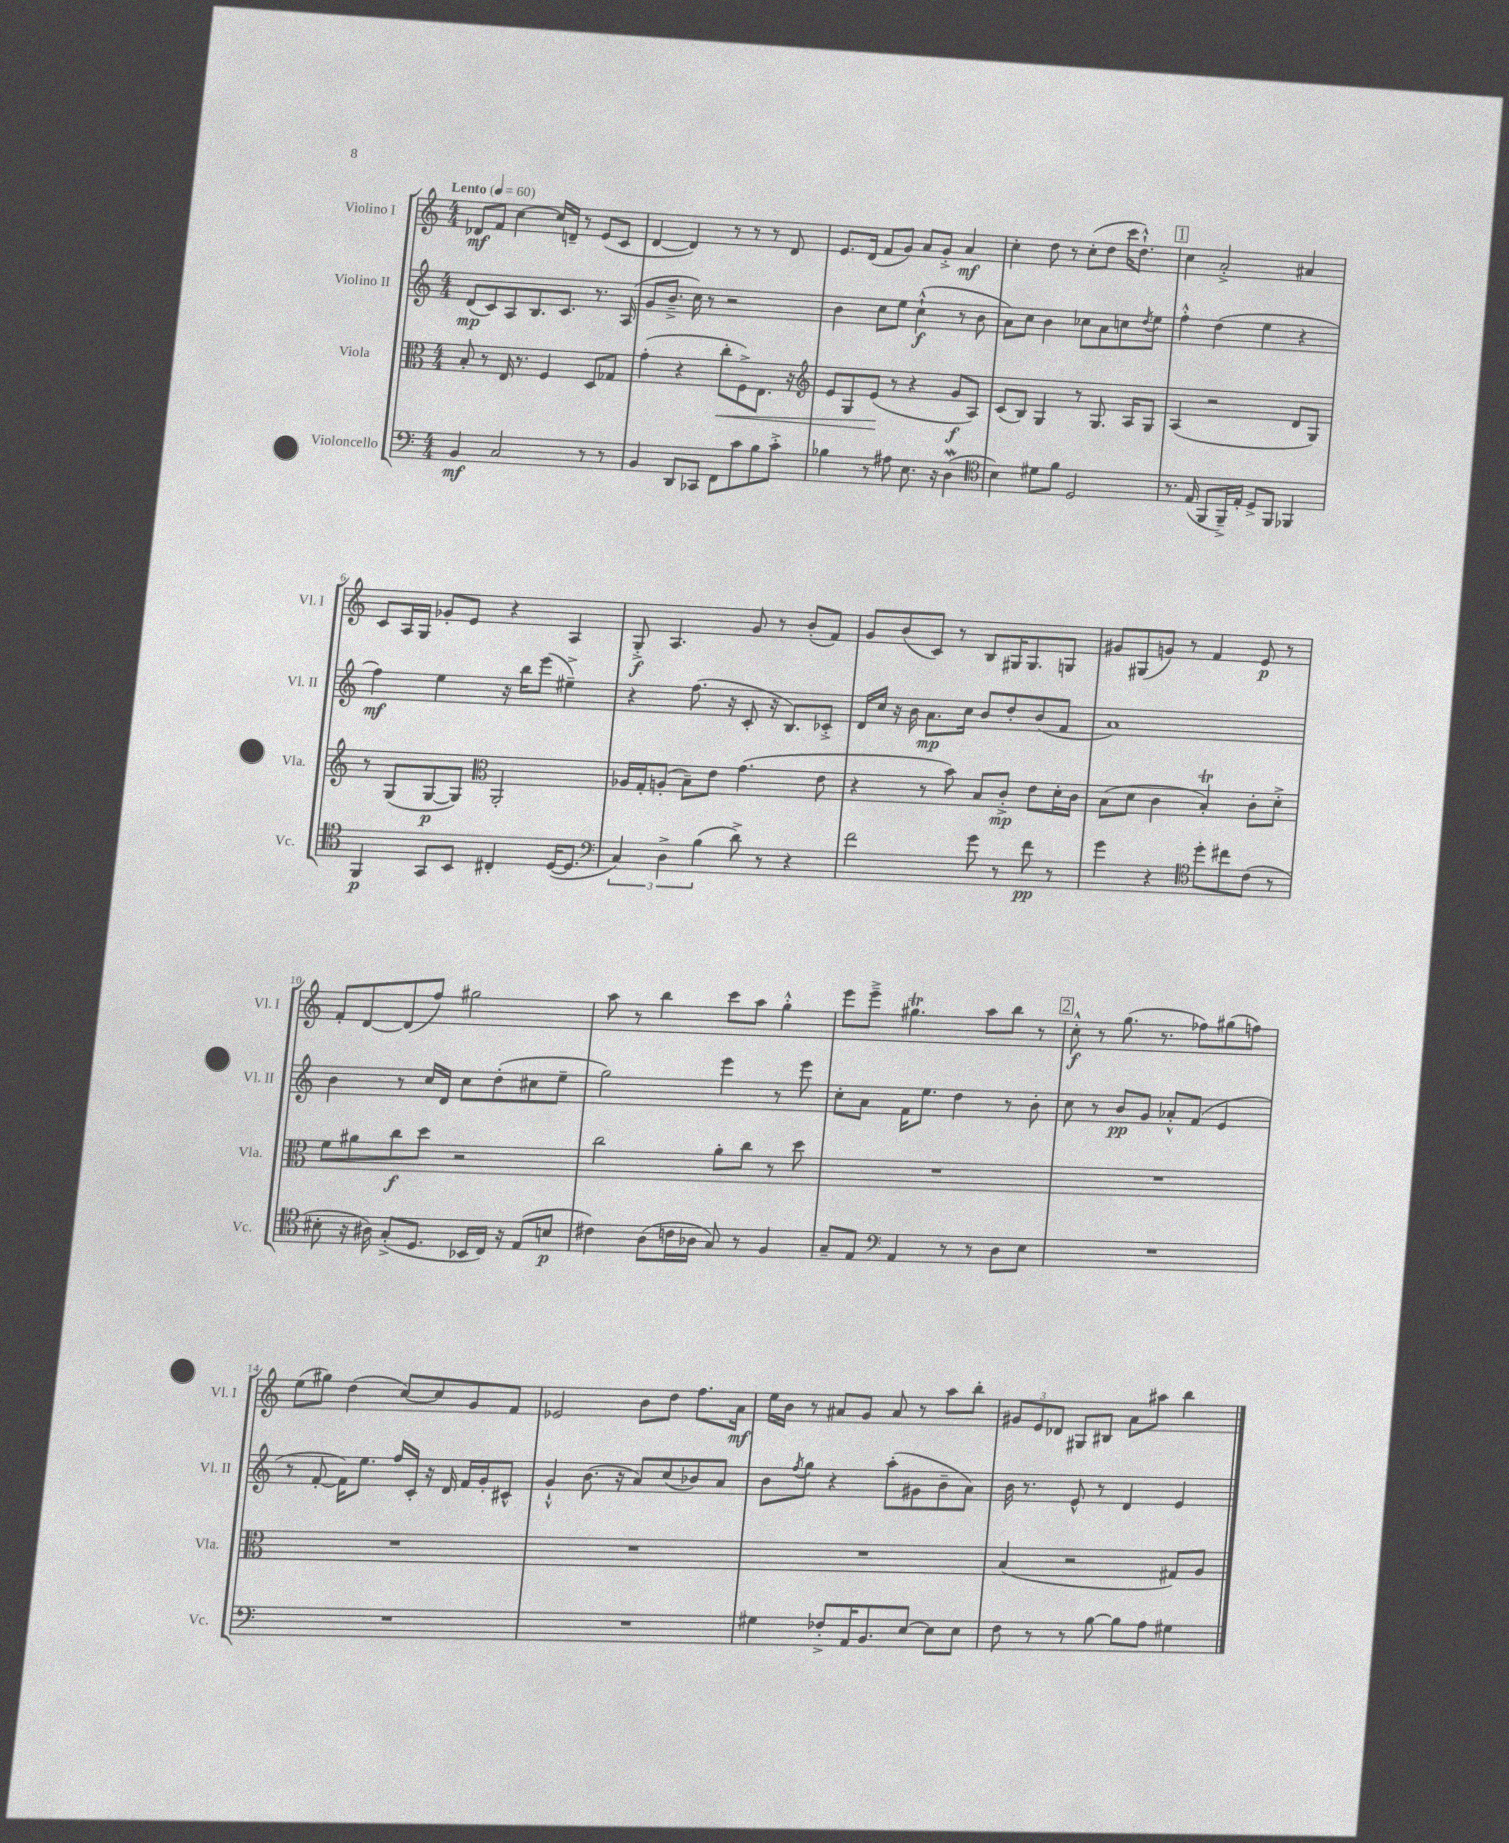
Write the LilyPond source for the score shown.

<<
\new StaffGroup <<
\new Staff = "s0" \with { instrumentName = "Violino I" shortInstrumentName = "Vl. I" } {
    \clef treble \key c \major \numericTimeSignature \time 4/4 \tempo "Lento" 4 = 60
    des'8\mf f'8 c''4~ c''16 d'16-- r8 e'8( c'8 |
    d'4~ d'4) r8 r8 r8 d'8 |
    e'8. d'16( f'8 g'8) a'8 g'8-.-> a'4\mf |
    c''4-. d''8 r8 c''8-.( d''8 c'''16 d''8.-!-^) |
    \mark \markup { \box "1" } c''4 a'2-.-> ais'4 |
    c'8 a16 g16 ges'8-. e'8 r4 a4 |
    g8-.->\f a4. g'8 r8 b'8-.( f'8) |
    g'8 b'8( c'8) r8 b8 gis16 gis8. g8 |
    gis'8 gis8( g'8) r8 f'4 e'8\p r8 |
    f'8-. d'8~ d'8( f''8) gis''2 |
    a''8 r8 b''4 c'''8 a''8 g''4-.-^ |
    e'''8 e'''8---> gis''4.\trill a''8 b''8 r8 |
    \mark \markup { \box "2" } c''8-.-^\f r8 g''8.( r8. fes''8) gis''8( f''8) |
    e''8( gis''8) d''4( c''8~) c''8 g'8 f'8 |
    ees'2 b'8 d''8 f''8. a'16\mf |
    e''16 b'16 r8 ais'8 g'8 ais'8 r8 a''8 b''8-. |
    \tuplet 3/2 { gis'8 e'8 des'8 } gis8 bis8 a'8 ais''8 b''4 \bar "|." |
}
\new Staff = "s1" \with { instrumentName = "Violino II" shortInstrumentName = "Vl. II" } {
    \clef treble \key c \major \numericTimeSignature \time 4/4
    d'8\mp( c'8) a8 b8. c'8. r8. a16( |
    g'8 b'8.---> c''16) r8 r2 |
    b'4 c''8 e''8 c''4-!-^\f( r8 b'8 |
    a'8) c''8 b'4 ces''8 a'8 c''8 \acciaccatura { d''8 } e''8 |
    \mark \markup { \box "1" } f''4-.-^ d''4( e''4 r4 |
    f''4\mf) e''4 r16 b''16 e'''8( eis''4--->) |
    r4 f''8.( r16 c'8-. r16 b8.) ces'8-.-> |
    d'16 c''16 r16 b'16 a'8.\mp c''16 b'8 d''8-. b'8( f'8 |
    a'1) |
    b'4 r8 c''16 d'16 c''8 d''8-.( cis''8 e''8-- |
    g''2) e'''4 r8 e'''8 |
    c''8-. a'8 f'16 e''8. d''4 r8 b'8-. |
    \mark \markup { \box "2" } c''8 r8 b'8\pp g'8 aes'8-.-^ f'8( e'4 |
    r8 f'8~-. f'16) e''8. f''16 c'16-. r16 d'16 f'16 g'16-. cis'8-^ |
    g'4-!-^ b'8.( r16 a'8) c''8( bes'8) a'8 |
    b'8 \acciaccatura { f''8 } g''8 r4 a''8-.( gis'8 b'8-- a'8) |
    b'16 r8. e'8-^ r8 d'4 e'4 \bar "|." |
}
\new Staff = "s2" \with { instrumentName = "Viola" shortInstrumentName = "Vla." } {
    \clef alto \key c \major \numericTimeSignature \time 4/4
    b8-. r8 e16 r8. f4 d8 ges8 |
    g'4-.( r4 c''8-.\< f8->) e8. r16 |
    \clef treble e'8 g8 e'8\!( r8 r4 g'8\f a8) |
    c'8( b8) g4 r8 g8. a16 g8 |
    \mark \markup { \box "1" } a4( r2 d'8 g8) |
    r8 g8( g8~\p g8) \clef alto a,2-. |
    aes16 g16-. a8-.( b8--) e'8 g'4.( e'8 |
    r4 r8 b'8) b8 c'8-.->\mp e'8 d'16-. c'16 |
    b8( d'8 c'4 b4-.\trill) c'8-. d'8-.-> |
    f'8 ais'8 c''8\f d''8 r2 |
    c''2 a'8-. c''8 r8 d''8 |
    R1 |
    \mark \markup { \box "2" } R1 |
    R1 |
    R1 |
    R1 |
    b4( r2 gis8) a8 \bar "|." |
}
\new Staff = "s3" \with { instrumentName = "Violoncello" shortInstrumentName = "Vc." } {
    \clef bass \key c \major \numericTimeSignature \time 4/4
    b,4\mf c2 r8 r8 |
    b,4 d,8 ces,8 f,8 c'8 b8 c'8-.-> |
    bes4 r8 ais8 e8. r16 d4\mordent( |
    \clef tenor b4) dis'8 f'8 d2 |
    \mark \markup { \box "1" } r8. e16( f,8 f,16--->) e16-. d8-> f,8 fes,4 |
    f,4\p g,8 b,8 cis4-. d16~( d8. |
    \clef bass \tuplet 3/2 { c4) d4-> b4( } d'8->) r8 r4 |
    f'2 g'8 r8 f'8\pp r8 |
    g'4 r4 \clef tenor d''8-. cis''8 c'8( r8 |
    bis8-. r16 ais16) g8-.->( d8. bes,16 c16) r16 e8( b8\p |
    cis'4) a8( c'16 aes16 g8) r8 f4 |
    g8-- e8 \clef bass a,4 r8 r8 d8 e8 |
    \mark \markup { \box "2" } R1 |
    R1 |
    R1 |
    gis4 fes8-.-> a,16 b,8. e8~ e8 e8 |
    f8 r8 r8 b8~ b8 a8 gis4 \bar "|." |
}
>>
>>
